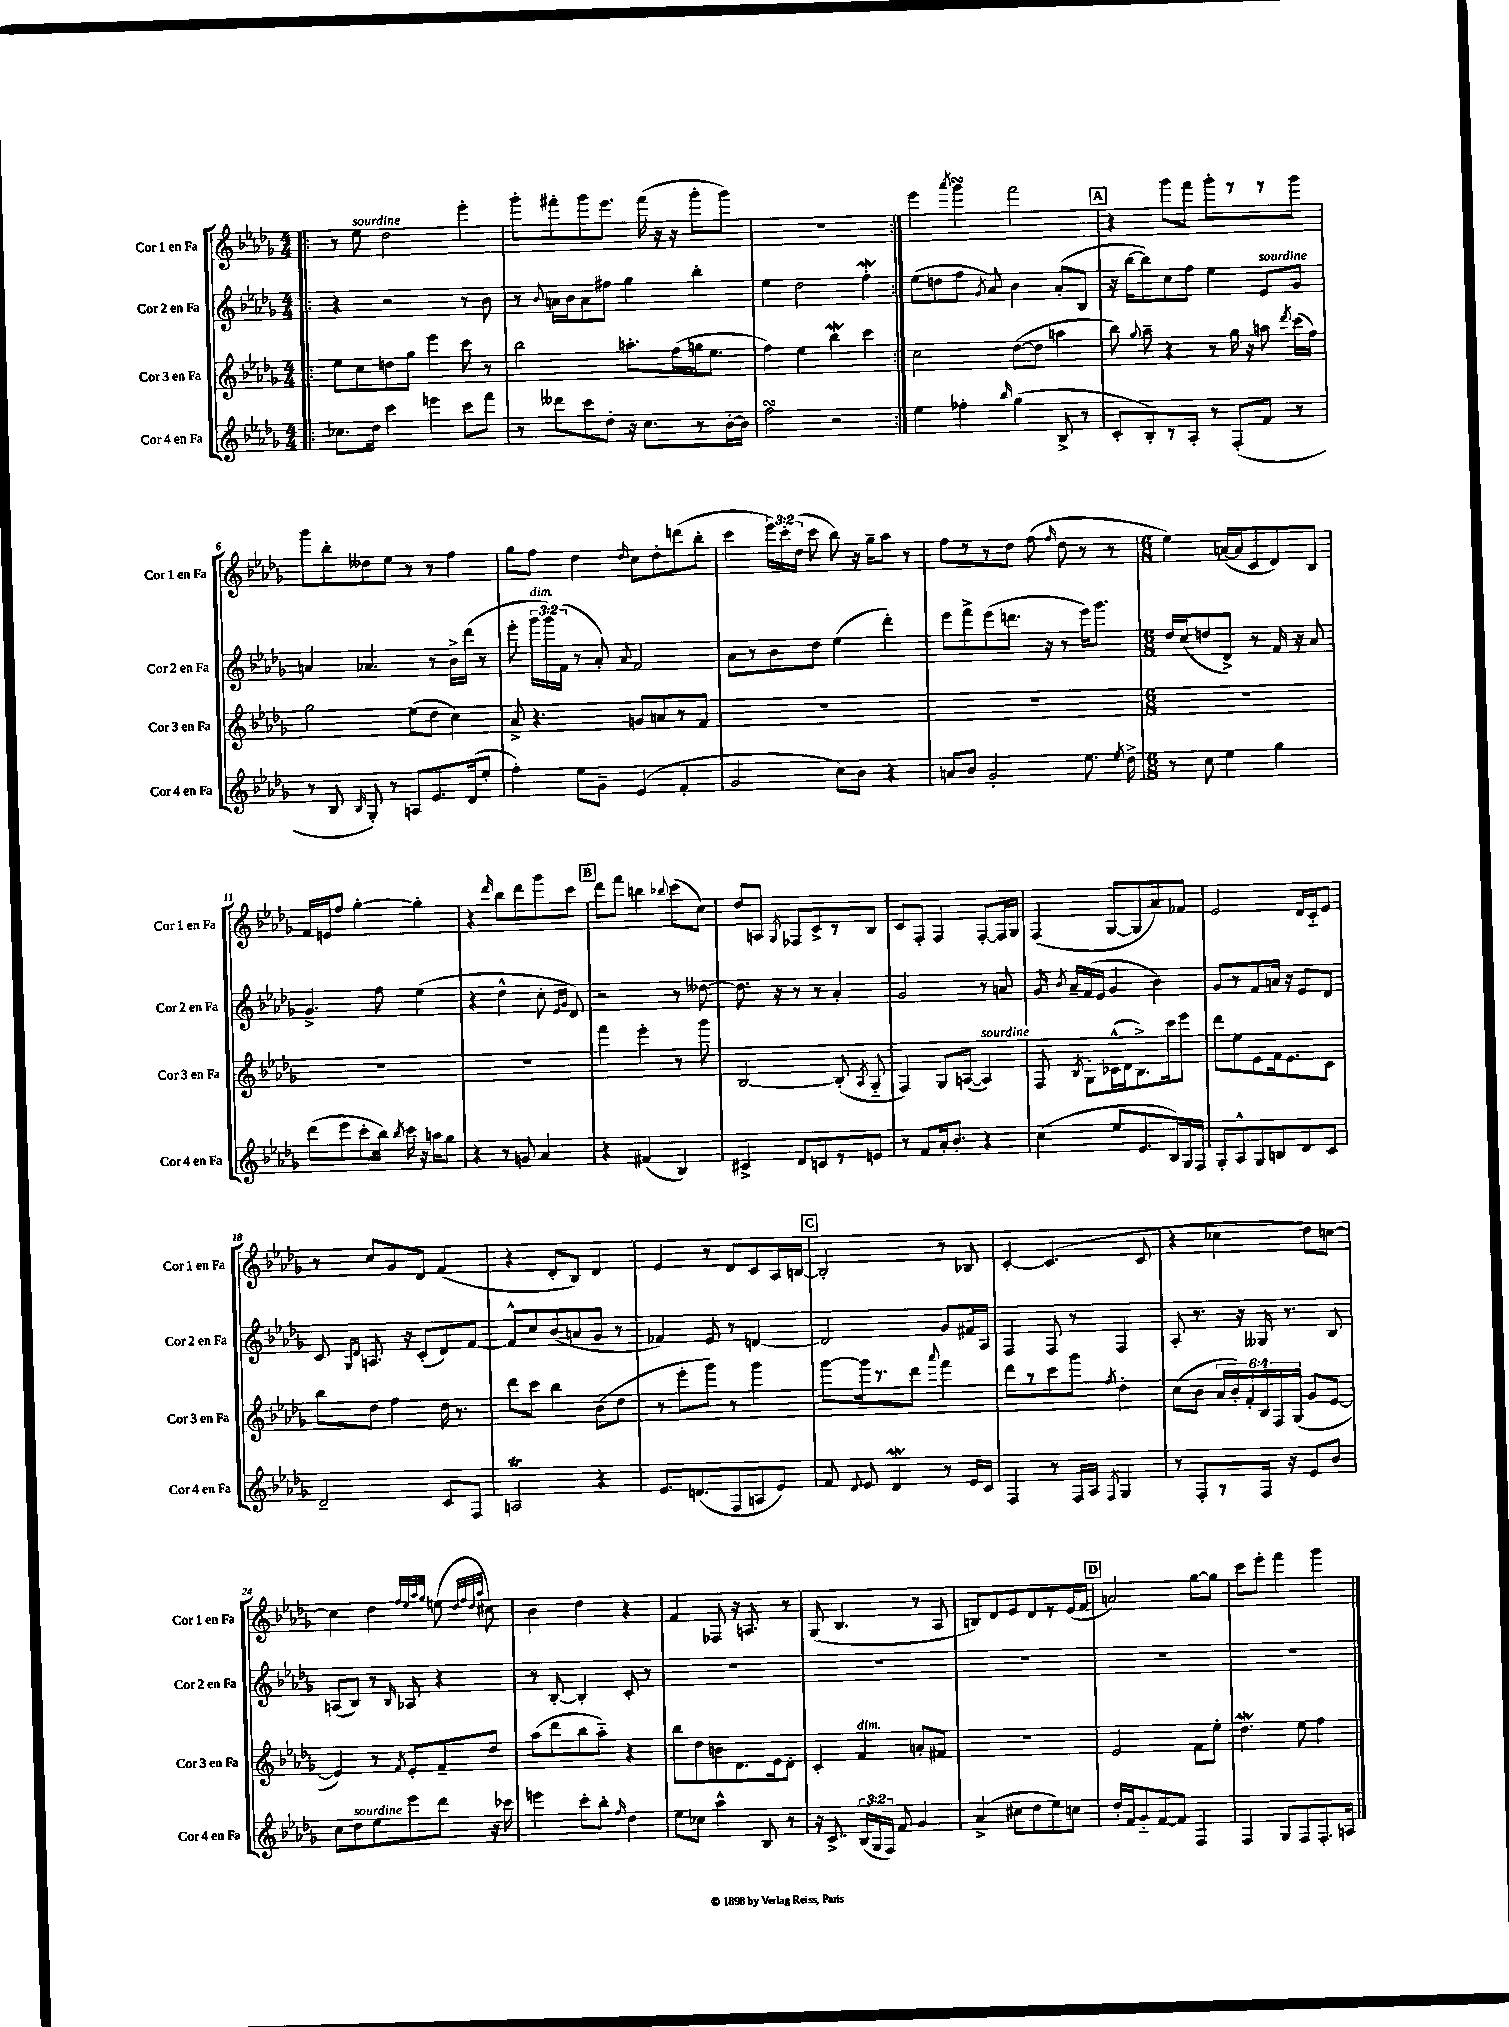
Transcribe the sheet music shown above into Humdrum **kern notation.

**kern	**kern	**kern	**kern
*staff4	*staff3	*staff2	*staff1
*clefG2	*clefG2	*clefG2	*clefG2
*k[b-e-a-d-g-]	*k[b-e-a-d-g-]	*k[b-e-a-d-g-]	*k[b-e-a-d-g-]
*M4/4	*M4/4	*M4/4	*M4/4
=!|:	=!|:	=!|:	=!|:
8.cc-	8ee-	4r	8r
.	8cc	.	8ee-
16dd-	.	.	.
4ccc	8dd	2r	2dd-
.	8gg-	.	.
4eee	4eee-	.	.
8ccc	8ccc	8r	4eee-'
8fff	8r	8b-	.
=	=	=	=
8r	2bb-	8r	8ggg-'
.	.	8qqb-	.
8ddd--	.	16a	8fff#'
.	.	16b-	.
8ccc	.	8a	8ggg-
8dd-'	.	8ff#	8.eee-
16r	8.aa'	4gg-	.
8.cc	.	.	(16fff#
.	.	.	16r
.	(16ff	.	16r
8r	16gg	4bb-'	8ggg-'
.	8.ee-	.	.
[16b-'	.	.	8ggg-)
16b-]	.	.	.
=	=	=	=
2ff	4ff)	4ee-	1r
.	4ee-	2dd-	.
2r	4bb-	.	.
.	4ccc	4ff'	.
=:|!	=:|!	=:|!	=:|!
4ee-	2cc	(8ee-	4eee-
.	.	8dd	.
.	.	.	8qaaa-
4ff-'	.	8ff	4ggg-
.	.	8qg-	.
.	.	8a-)	.
16qqbb-	.	.	.
(4gg-	([8dd-	4b-	2fff
.	8dd-]	.	.
8B-^	4aa	(8a-'	.
8r	.	8B-	.
=	=	=	=
8c'	8bb-)	16r	4r
.	.	[16bb-	.
.	8qqgg-	.	.
8B-')	8aa-~	8bb-])	.
8r	4r	8cc	8ggg-
8A-'	.	8ff	8fff
8r	8r	4ee-	8ggg-'
(8F'	16gg-	.	8r
.	16r	.	.
8f	8aa	8e-	8r
.	8qddd-	.	.
8r	(16ccc	8g-	8ggg-
.	16ff)	.	.
=	=	=	=
8r	2gg-	4a	8ggg-
8B-	.	.	8bb-'
16qqB-	.	.	.
8G-')	.	4.a-	8dd--
8r	.	.	8ee-
8A	(8ee-	.	8r
8.e-	8dd-	8r	8r
.	4cc)	16b-^	4ff
(16d-	.	(16ddd-	.
8ee-'	.	8r	.
=	=	=	=
4ff')	8a-^	8eee-'	8gg-
.	4.r	24ggg-	8ff
.	.	24ggg-)	.
.	.	(24f	.
8ee-	.	8r	4dd-
8g-~	.	8a-')	.
.	.	8qqa-	16qqdd-
(4e-	8g	2f	8cc
.	8a	.	8dd-'
4f'	8r	.	(8ddd
.	8f	.	8bb-'
=	=	=	=
2g-	1r	8a-	4ccc
.	.	8r	.
.	.	8b-	24eee-)
.	.	.	24ccc'
.	.	.	(24dd-
.	.	8dd-	8ccc
8cc)	.	(4ee-	8bb-)
8b-	.	.	16r
.	.	.	16gg-~
4r	.	4ddd-')	8aa-
.	.	.	8r
=	=	=	=
8a	1r	8eee-	8ff
8b-	.	8fff^	8r
2g-'	.	(8eee-	8r
.	.	8.ddd	8dd-
.	.	.	(8ff
.	.	16r	.
.	.	.	16qqff
.	.	8r	8dd-
8.ee-	.	16eee-)	8r
.	.	8.ggg-	.
.	.	.	8r
8qee-	.	.	.
16dd-^	.	.	.
=	=	=	=
*M6/8	*M6/8	*M6/8	*M6/8
8r	2.r	16dd-	4ee-)
.	.	(16cc	.
8cc	.	8dd	.
4ee-	.	8d-^)	([16a
.	.	.	16a]
.	.	8r	8c
4gg-	.	16f	8d-)
.	.	16r	.
.	.	8a-	8B-
=	=	=	=
(8ddd-	2.r	4.g-^	16f
.	.	.	16e
8eee-	.	.	8ff
8ccc'	.	.	[4gg-'
16bb-)	.	8ff	.
8qbb-	.	.	.
16ccc	.	.	.
16r	.	(4ee-	4gg-']
16aa	.	.	.
8gg-	.	.	.
=	=	=	=
4r	2.r	4r	4r
.	.	.	16qqddd-
8r	.	4dd-^^	8bb-
8g	.	.	8ddd-
4a-	.	8cc'	8ggg-
.	.	16qqe-	.
.	.	16qqg-	.
.	.	8d-)	8ccc
=	=	=	=
4r	4fff	2r	8ddd-
.	.	.	8fff
(4f#	4eee-'	.	4bb
.	.	.	8qqbb-
4B-)	8r	8r	(8ccc
.	8ggg-	[8dd--	8cc)
=	=	=	=
4c#^	[2B-	8.dd--]	8dd-
.	.	.	8A
.	.	16r	.
.	.	.	8qG-
8d-	.	8r	8F-
8c	.	8r	8c^
8r	(8B-']	4a-'	8r
.	8qA-	.	.
8e	8G-'~	.	8B-
=	=	=	=
8r	4F)	2g-	8c
8f	.	.	8F'
16a-'	8G-	.	4F
8.b-'	.	.	.
.	([8A	.	.
4r	4A])	8r	[8F'
.	.	8a	16F]
.	.	.	16G-
=	=	=	=
(4cc	8F	16g-	(4F
.	.	8qb-	.
.	.	16a-~	.
.	8qB-	.	.
.	8G-'	(16f	.
.	.	16e-	.
8ee-	(16c-^^	4g-	[8G-
.	16d-	.	.
8.e-	8.B-^)	.	8G-]
.	.	4b-)	8a-)
16B-)	16ccc	.	.
16G-	8eee-	.	8f-
16F	.	.	.
=	=	=	=
8G-'	8ddd-	8g-	2e-
8A-^^	8ee-	8r	.
8G-	8e-	8f	.
8B	16f	16a	.
.	8.e-	16r	.
8d-	.	8e-	16d-
.	.	.	16c'~
8c	8c	8d-	8e-
=	=	=	=
2d-~	8bb-	8c	8r
.	.	16qqG-	.
.	.	16qqd-	.
.	8dd-	8.A	8cc
.	4ff	.	8g-
.	.	16r	.
.	.	(8c'	8d-
8c	16dd-	8d-)	(4f
.	8.r	.	.
8F	.	[8f	.
=	=	=	=
2A	8ddd-	8f^^]	4r
.	8ccc	8cc	.
.	4bb-	(8b-	8d-'
.	.	8a	8B-)
4r	(8b-	8g-	4d-
.	8dd-	8r	.
=	=	=	=
8.e-	8r	4f-)	4e-
.	8eee-'	.	.
(8.d	.	.	.
.	8ggg-)	8e-	8r
8F	8r	8r	8d-
8A	4ggg-	[4d	8c
8e-)	.	.	16A-
.	.	.	[16B
=	=	=	=
8f	[8ggg-	2d]	2B']
8qqd-	.	.	.
8e-	16ggg-]	.	.
.	8.r	.	.
4d-	.	.	.
.	8ddd-	.	.
.	8qqaaa-	.	.
8r	4fff	8g-	8r
16e-	.	16f#	8B-
16c	.	16A-	.
=	=	=	=
4F	8ddd-	4F	[4c'
.	8r	.	.
8r	8ccc	8F	(4.c]
16F	8ggg-	8r	.
16A-	.	.	.
8qF	8qff	.	.
4G-	4dd-'	4F	.
.	.	.	8c
=	=	=	=
8r	(8cc	8A-'	4r
8F'	8b-	8.r	.
8r	24a-	.	4cc-
.	24b-')	.	.
.	.	16r	.
.	24f'	.	.
16F	24B-	16G--	.
.	24F	.	.
16r	.	8.r	.
.	(24G-	.	.
8e-	8g-	.	8dd-)
8b-	[8e-	8B-	[8cc
=	=	=	=
8cc	4e-])	(8A	4cc]
8dd-	.	8B-)	.
8ee-	8r	8r	4dd-
.	8qf	16qqB-	.
8eee-	8e-'	8A-	.
.	.	.	32qqff
.	.	.	32qqee-
.	.	.	32qqaa-
.	.	.	32qqgg-
8ddd-	8f~	4r	(8ee
.	.	.	32qqdd-
.	.	.	32qqff
.	.	.	32qqdd-
.	.	.	32qqaa-
16r	8dd-	.	8cc#)
16ccc-	.	.	.
=	=	=	=
4eee	(8aa-	8r	4b-
.	8ddd-	[8B-'	.
8ccc'	8bb-	4B-']	4dd-
8bb-'	8aa-'~)	.	.
16qqff	.	.	.
4dd-	4r	8c'	4r
.	.	8r	.
=	=	=	=
8ee-	8bb-	2.r	4f
8cc-	8dd-	.	.
4aa-^^	8b	.	8F-
.	8.d-	.	16r
.	.	.	8.A
8B-	.	.	.
.	16e-	.	.
8r	8d-'	.	8r
=	=	=	=
16r	4c'	2.r	(8G-
8.c^	.	.	.
.	.	.	4.B-
(24B-	4f	.	.
24G-	.	.	.
24F)	.	.	.
8f	.	.	.
4g-	8a'	.	8r
.	8f#	.	8A-
=	=	=	=
(4a-^	2.r	2.r	8B)
.	.	.	8d-
8cc#	.	.	8e-
8dd-	.	.	8d-
8ee-)	.	.	8r
8cc	.	.	(16e-
.	.	.	16f
=	=	=	=
16dd-'	2e-	2.r	2a)
16f	.	.	.
8g-'~	.	.	.
[8f	.	.	.
8f]	.	.	.
4F	8f	.	[8gg-
.	8ee-'	.	8gg-]
=	=	=	=
4F	4.dd-	2.r	8ccc
.	.	.	8eee-'
8G-	.	.	4fff
8F	8ee-	.	.
8.F'	4ff	.	4ggg-
16A	.	.	.
==	==	==	==
*-	*-	*-	*-
